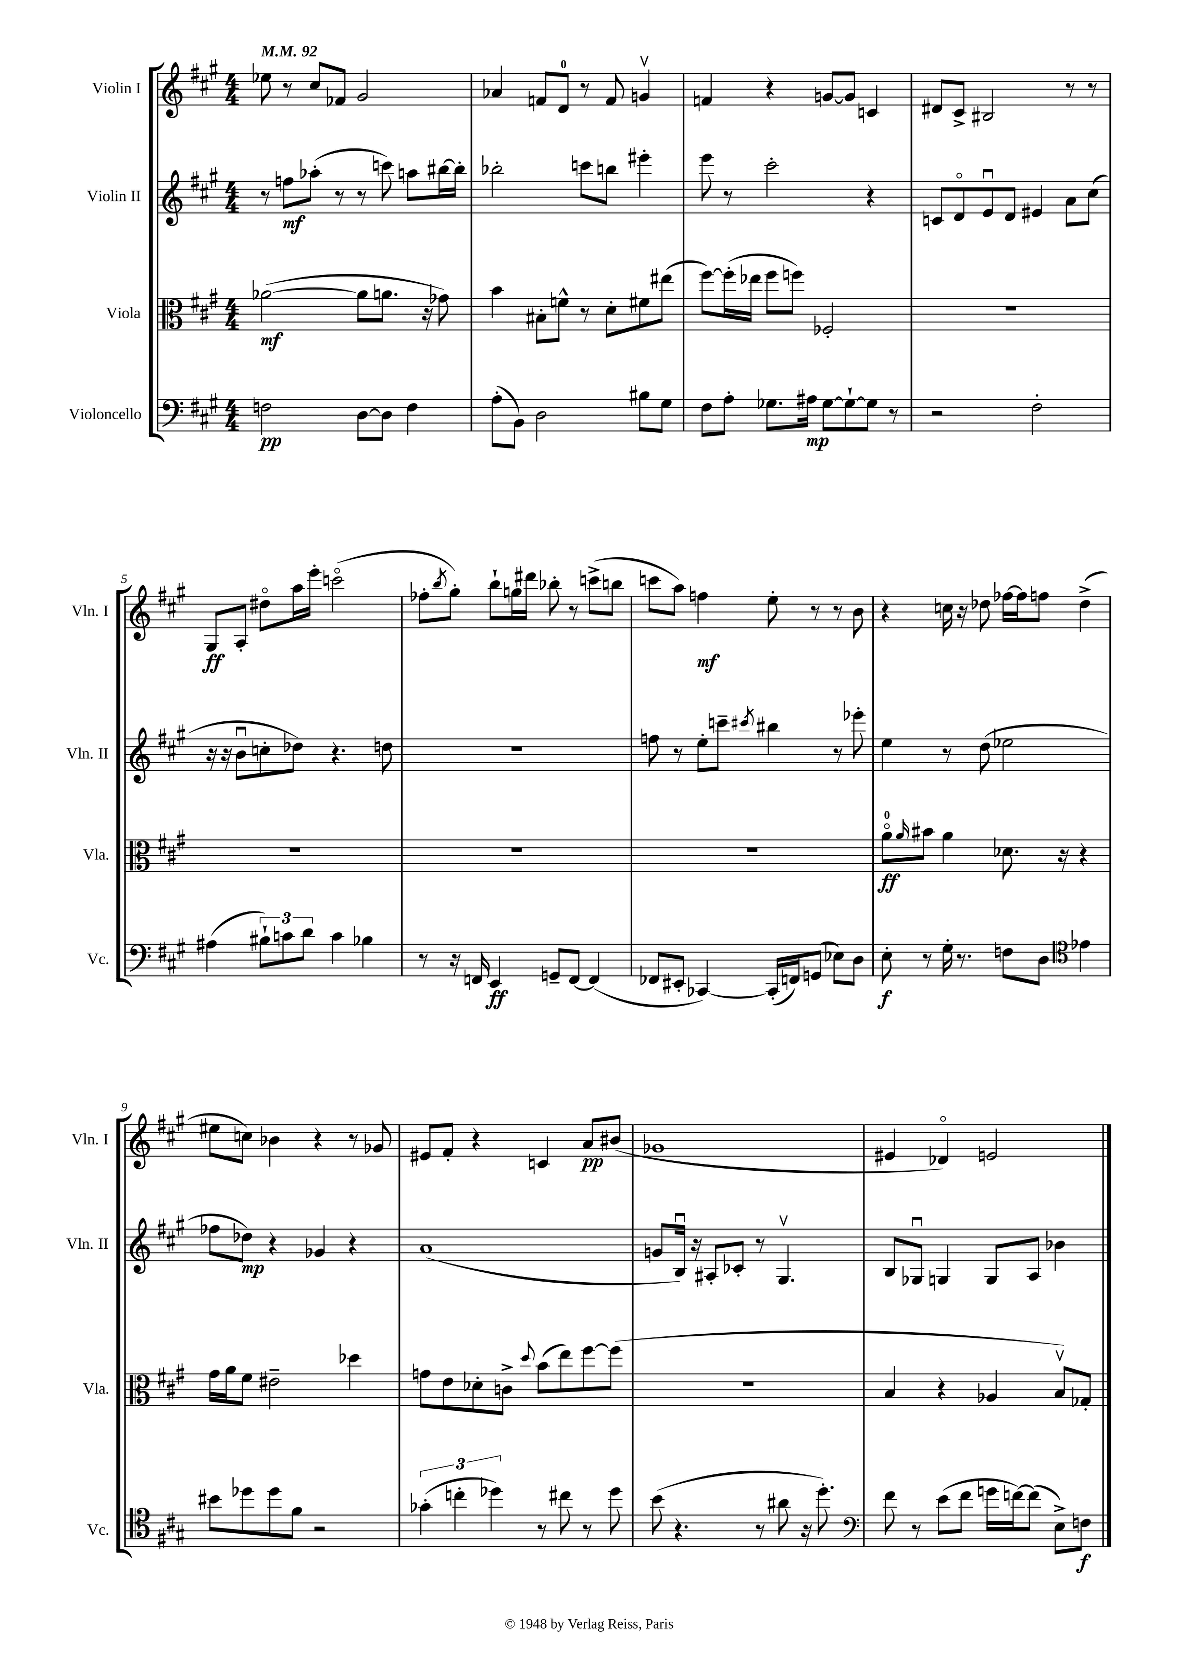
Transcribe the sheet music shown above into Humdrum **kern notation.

**kern	**dynam	**kern	**dynam	**kern	**dynam	**kern	**dynam
*part4	*part4	*part3	*part3	*part2	*part2	*part1	*part1
*staff4	*staff4	*staff3	*staff3	*staff2	*staff2	*staff1	*staff1
*I"Violoncello	*	*I"Viola	*	*I"Violin II	*	*I"Violin I	*
*I'Vc.	*	*I'Vla.	*	*I'Vln. II	*	*I'Vln. I	*
*clefF4	*	*clefC3	*	*clefG2	*	*clefG2	*
*k[f#c#g#]	*	*k[f#c#g#]	*	*k[f#c#g#]	*	*k[f#c#g#]	*
*M4/4	*	*M4/4	*	*M4/4	*	*M4/4	*
*MM92	*	*MM92	*	*MM92	*	*MM92	*
=1	=1	=1	=1	=1	=1	=1	=1
2Fn\	pp	([2a-X\	mf	8r	.	8ee-X\	.
.	.	.	.	8ffn\L	mf	8r	.
.	.	.	.	(8aa-X'\J	.	8cc#/L	.
.	.	.	.	8r	.	8f-X/J	.
[8D\L	.	8a-\L]	.	8r	.	2g#/	.
8D\J]	.	8.an\J	.	8cccn\)	.	.	.
4F\	.	.	.	8aan\L	.	.	.
.	.	16r	.	.	.	.	.
.	.	8g-X\)	.	[16bb#X\L	.	.	.
.	.	.	.	16bb#'\JJ]	.	.	.
=2	=2	=2	=2	=2	=2	=2	=2
(8A'\L	.	4b\	.	2bb-X'\	.	4a-X/	.
8BB\J)	.	.	.	.	.	.	.
2D\	.	8B#X'\L	.	.	.	8fn/L	.
.	.	8fn^^\J	.	.	.	8d/J	.
.	.	8r	.	8cccn\L	.	8r	.
.	.	8d'\L	.	8bbn\J	.	8f/	.
8B#X\L	.	8f#X\	.	4eee#X'\	.	4gnv/	.
8G#\J	.	(8ee#X\J	.	.	.	.	.
=3	=3	=3	=3	=3	=3	=3	=3
8F#\L	.	[8ff#\L)	.	8eee\	.	4fn/	.
8A'\J	.	(16ff#'\L]	.	8r	.	.	.
.	.	16ee-X\JJ	.	.	.	.	.
8.G-X\L	.	8ff#\L	.	2ccc#'\	.	4r	.
.	.	8ffn\J)	.	.	.	.	.
16A#X\Jk	mp	.	.	.	.	.	.
[8G-\L	.	2F-X'/	.	.	.	[8gn/L	.
8G-`\_	.	.	.	.	.	8g/J]	.
8G-\J]	.	.	.	4r	.	4cn/	.
8r	.	.	.	.	.	.	.
=4	=4	=4	=4	=4	=4	=4	=4
2r	.	1r	.	8cn/L	.	8d#X/L	.
.	.	.	.	8d/	.	8c#^/J	.
.	.	.	.	8eu/	.	2B#X/	.
.	.	.	.	8d/J	.	.	.
2F#'\	.	.	.	4e#X/	.	.	.
.	.	.	.	8a\L	.	8r	.
.	.	.	.	(8cc#\J	.	8r	.
!!LO:LB:g=z
=5	=5	=5	=5	=5	=5	=5	=5
(4A#X\	.	1r	.	16r	.	8G#/L	ff
.	.	.	.	16r	.	.	.
.	.	.	.	8bu\L	.	8A'/J	.
12B#X`\L)	.	.	.	8ccn'\	.	8dd#X\L	.
12cn\	.	.	.	.	.	.	.
.	.	.	.	8dd-X\J)	.	16aa\L	.
12d\J	.	.	.	.	.	.	.
.	.	.	.	.	.	16eee'\JJ	.
4c\	.	.	.	4.r	.	(2cccn\	.
4B-X\	.	.	.	.	.	.	.
.	.	.	.	8ddn\	.	.	.
=6	=6	=6	=6	=6	=6	=6	=6
8r	.	1r	.	1r	.	8ff-X'\L	.
.	.	.	.	.	.	8qbb/	.
16r	.	.	.	.	.	8gg#'\J)	.
16FFn/	.	.	.	.	.	.	.
4EE/	ff	.	.	.	.	8bb`\L	.
.	.	.	.	.	.	16ggn\L	.
.	.	.	.	.	.	16ddd#X\JJ	.
8GGn~/L	.	.	.	.	.	8bb-X'\	.
[8FF/J	.	.	.	.	.	8r	.
(4FF/]	.	.	.	.	.	(8cccn^\L	.
.	.	.	.	.	.	8bbn\J	.
=7	=7	=7	=7	=7	=7	=7	=7
8FF-X/L	.	1r	.	8ffn\	.	8cccn\L	.
8EE#X'/J	.	.	.	8r	.	8aa\J)	.
[4CC-X/)	.	.	.	8ee'\L	.	4ffn\	mf
.	.	.	.	8cccn~\J	.	.	.
.	.	.	.	8qccc#X/	.	.	.
(16CC-'/LL]	.	.	.	4bb#X\	.	8ee'\	.
16FFn/J)	.	.	.	.	.	.	.
(8GGn/J	.	.	.	.	.	8r	.
8E-X\L)	.	.	.	8r	.	8r	.
8D\J	.	.	.	8eee-X'\	.	8b\	.
=8	=8	=8	=8	=8	=8	=8	=8
8E'\	f	8a\L	ff	4ee\	.	4r	.
.	.	16qqa/	.	.	.	.	.
8r	.	8b#X\J	.	.	.	.	.
16G#'\	.	4a\	.	8r	.	16ccn\	.
8.r	.	.	.	.	.	16r	.
.	.	.	.	(8dd\	.	8dd-X\	.
8Fn\L	.	8.d-X\	.	2ee-X\	.	[16ff-X\LL	.
.	.	.	.	.	.	16ff-\J]	.
8D\J	.	.	.	.	.	8ffn\J	.
.	.	16r	.	.	.	.	.
*clefC4	*	*	*	*	*	*	*
4e-X\	.	4r	.	.	.	(4dd-^\	.
!!LO:LB:g=z
=9	=9	=9	=9	=9	=9	=9	=9
8b#X\L	.	16g#\LL	.	8ff-X\L	.	8ee#X\L	.
.	.	16a\J	.	.	.	.	.
8dd-X\	.	8f#\J	.	8dd-X\J)	mp	8ccn\J)	.
8dd-\	.	2e#X~\	.	4r	.	4b-X\	.
8f#\J	.	.	.	.	.	.	.
2r	.	.	.	4g-X/	.	4r	.
.	.	4dd-X\	.	4r	.	8r	.
.	.	.	.	.	.	8g-X/	.
=10	=10	=10	=10	=10	=10	=10	=10
(6g-X'\	.	8gn\L	.	(1a	.	8e#X/L	.
.	.	8e\	.	.	.	8f#'/J	.
6ccn'\	.	.	.	.	.	.	.
.	.	8d-X'\	.	.	.	4r	.
6dd-X\)	.	.	.	.	.	.	.
.	.	8cn^\J	.	.	.	.	.
.	.	8qqdd/	.	.	.	.	.
8r	.	(8b\L	.	.	.	4cn/	.
8cc#X\	.	8ee\)	.	.	.	.	.
8r	.	[8ff#\	.	.	.	8a/L	pp
8dd-\	.	(8ff#\J]	.	.	.	(8b#X/J	.
=11	=11	=11	=11	=11	=11	=11	=11
(8b\	.	1r	.	8gn/L	.	1g-X	.
4.r	.	.	.	16Bu/Jk)	.	.	.
.	.	.	.	16r	.	.	.
.	.	.	.	8A#X'/L	.	.	.
.	.	.	.	8c-X'/J	.	.	.
8r	.	.	.	8r	.	.	.
8a#X\	.	.	.	4.G#v/	.	.	.
16r	.	.	.	.	.	.	.
8.dd'\)	.	.	.	.	.	.	.
=12	=12	=12	=12	=12	=12	=12	=12
*clefF4	*	*	*	*	*	*	*
8f#\	.	4B/	.	8B/L	.	4e#X/	.
8r	.	.	.	8G-Xu/J	.	.	.
(8e\L	.	4r	.	4Gn/	.	4d-X/)	.
8f#\J	.	.	.	.	.	.	.
16gn\LL	.	4A-X/	.	8G/L	.	2en/	.
[16fn\J)	.	.	.	.	.	.	.
(8f\J]	.	.	.	8A/J	.	.	.
8E^\L)	.	8Bv/L)	.	4b-X\	.	.	.
8Fn\J	f	8G-X'/J	.	.	.	.	.
==	==	==	==	==	==	==	==
*-	*-	*-	*-	*-	*-	*-	*-
